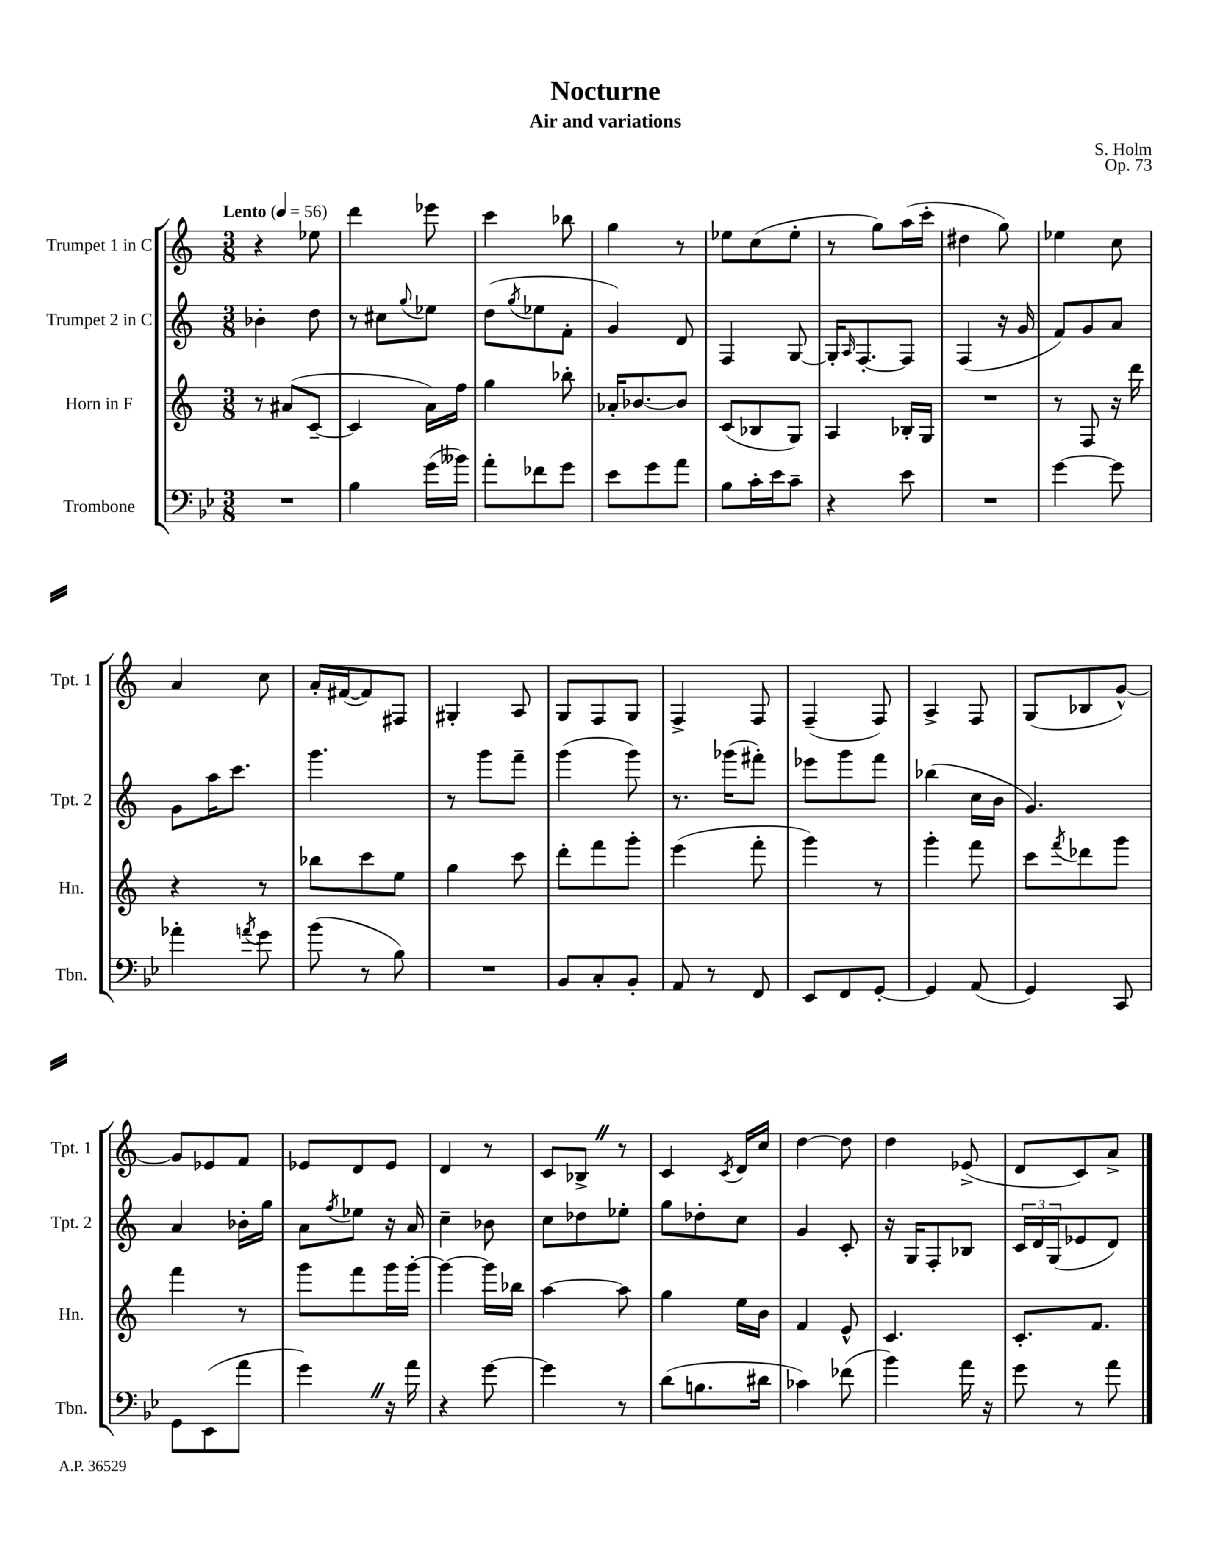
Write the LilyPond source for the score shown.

\header { title = "Nocturne" composer = "S. Holm" subtitle = "Air and variations" opus = "Op. 73" }
<<
\new StaffGroup <<
\new Staff = "s0" \with { instrumentName = "Trumpet 1 in C" shortInstrumentName = "Tpt. 1" } {
    \clef treble \key c \major \numericTimeSignature \time 3/8 \tempo "Lento" 4 = 56
    r4 ees''8 |
    d'''4 ees'''8 |
    c'''4 bes''8 |
    g''4 r8 |
    ees''8 c''8( ees''8-. |
    r8 g''8) a''16( c'''16-. |
    dis''4 g''8) |
    ees''4 c''8 |
    a'4 c''8 |
    a'16-. fis'16~( fis'8) fis8 |
    gis4-. a8 |
    g8 f8 g8 |
    f4-> f8 |
    f4--( f8) |
    a4-> f8 |
    g8( bes8 g'8~-^) |
    g'8 ees'8 f'8 |
    ees'8 d'8 ees'8 |
    d'4 r8 |
    c'8 bes8-> \once \override BreathingSign.text = \markup { \musicglyph "scripts.caesura.straight" } \breathe r8 |
    c'4 \acciaccatura { c'8 } d'16 c''16 |
    d''4~ d''8 |
    d''4 ees'8->( |
    d'8 c'8) a'8-> \bar "|." |
}
\new Staff = "s1" \with { instrumentName = "Trumpet 2 in C" shortInstrumentName = "Tpt. 2" } {
    \clef treble \key c \major \numericTimeSignature \time 3/8
    bes'4-. d''8 |
    r8 cis''8 \appoggiatura { g''8 } ees''8 |
    d''8( \acciaccatura { g''8 } ees''8 f'8-. |
    g'4) d'8 |
    f4 g8~ |
    g16-. \grace { a16 } f8.~-. f8 |
    f4( r16 g'16 |
    f'8) g'8 a'8 |
    g'8 a''16 c'''8. |
    g'''4. |
    r8 g'''8 f'''8-- |
    g'''4( g'''8) |
    r8. ges'''16( fis'''8-.) |
    ees'''8 g'''8 f'''8 |
    bes''4( c''16 b'16 |
    g'4.) |
    a'4 bes'16-. g''16 |
    a'8 \acciaccatura { f''8 } ees''8 r16 a'16 |
    c''4-- bes'8 |
    c''8 des''8 ees''8-. |
    g''8 des''8-. c''8 |
    g'4 c'8-. |
    r16 g16 f8-. bes8 |
    \tuplet 3/2 { c'16 d'16 g16( } ees'8 d'8) \bar "|." |
}
\new Staff = "s2" \with { instrumentName = "Horn in F" shortInstrumentName = "Hn." } {
    \clef treble \key c \major \numericTimeSignature \time 3/8
    r8 ais'8( c'8~-- |
    c'4 a'16) f''16 |
    g''4 bes''8-. |
    aes'16-. bes'8.~ bes'8 |
    c'8( bes8 g8) |
    a4 bes16-. g16 |
    R4. |
    r8 f8 r16 d'''16 |
    r4 r8 |
    bes''8 c'''8 e''8 |
    g''4 c'''8 |
    d'''8-. f'''8 g'''8-. |
    e'''4( f'''8-. |
    g'''4) r8 |
    g'''4-. f'''8 |
    c'''8 \acciaccatura { f'''8 } des'''8 g'''8 |
    f'''4 r8 |
    g'''8 f'''8 g'''16 g'''16~-. |
    g'''4~ g'''16 bes''16 |
    a''4~ a''8 |
    g''4 e''16 b'16 |
    f'4 e'8-^ |
    c'4. |
    c'8.-. f'8. \bar "|." |
}
\new Staff = "s3" \with { instrumentName = "Trombone" shortInstrumentName = "Tbn." } {
    \clef bass \key bes \major \numericTimeSignature \time 3/8
    R4. |
    bes4 g'16( beses'16) |
    a'8-. fes'8 g'8 |
    ees'8 g'8 a'8 |
    bes8 c'16-. ees'16 c'8-- |
    r4 ees'8 |
    R4. |
    g'4~ g'8 |
    aes'4-. \acciaccatura { a'8 } g'8 |
    bes'8( r8 bes8) |
    R4. |
    bes,8 c8-. bes,8-. |
    a,8 r8 f,8 |
    ees,8 f,8 g,8~-. |
    g,4 a,8( |
    g,4) c,8 |
    g,8 ees,8( a'8 |
    g'4) \once \override BreathingSign.text = \markup { \musicglyph "scripts.caesura.straight" } \breathe r16 a'16 |
    r4 g'8~ |
    g'4 r8 |
    d'8( b8. dis'16 |
    ces'4) fes'8( |
    bes'4) a'16 r16 |
    g'8 r8 a'8 \bar "|." |
}
>>
>>
\layout { \context { \Score \remove "Bar_number_engraver" } }
